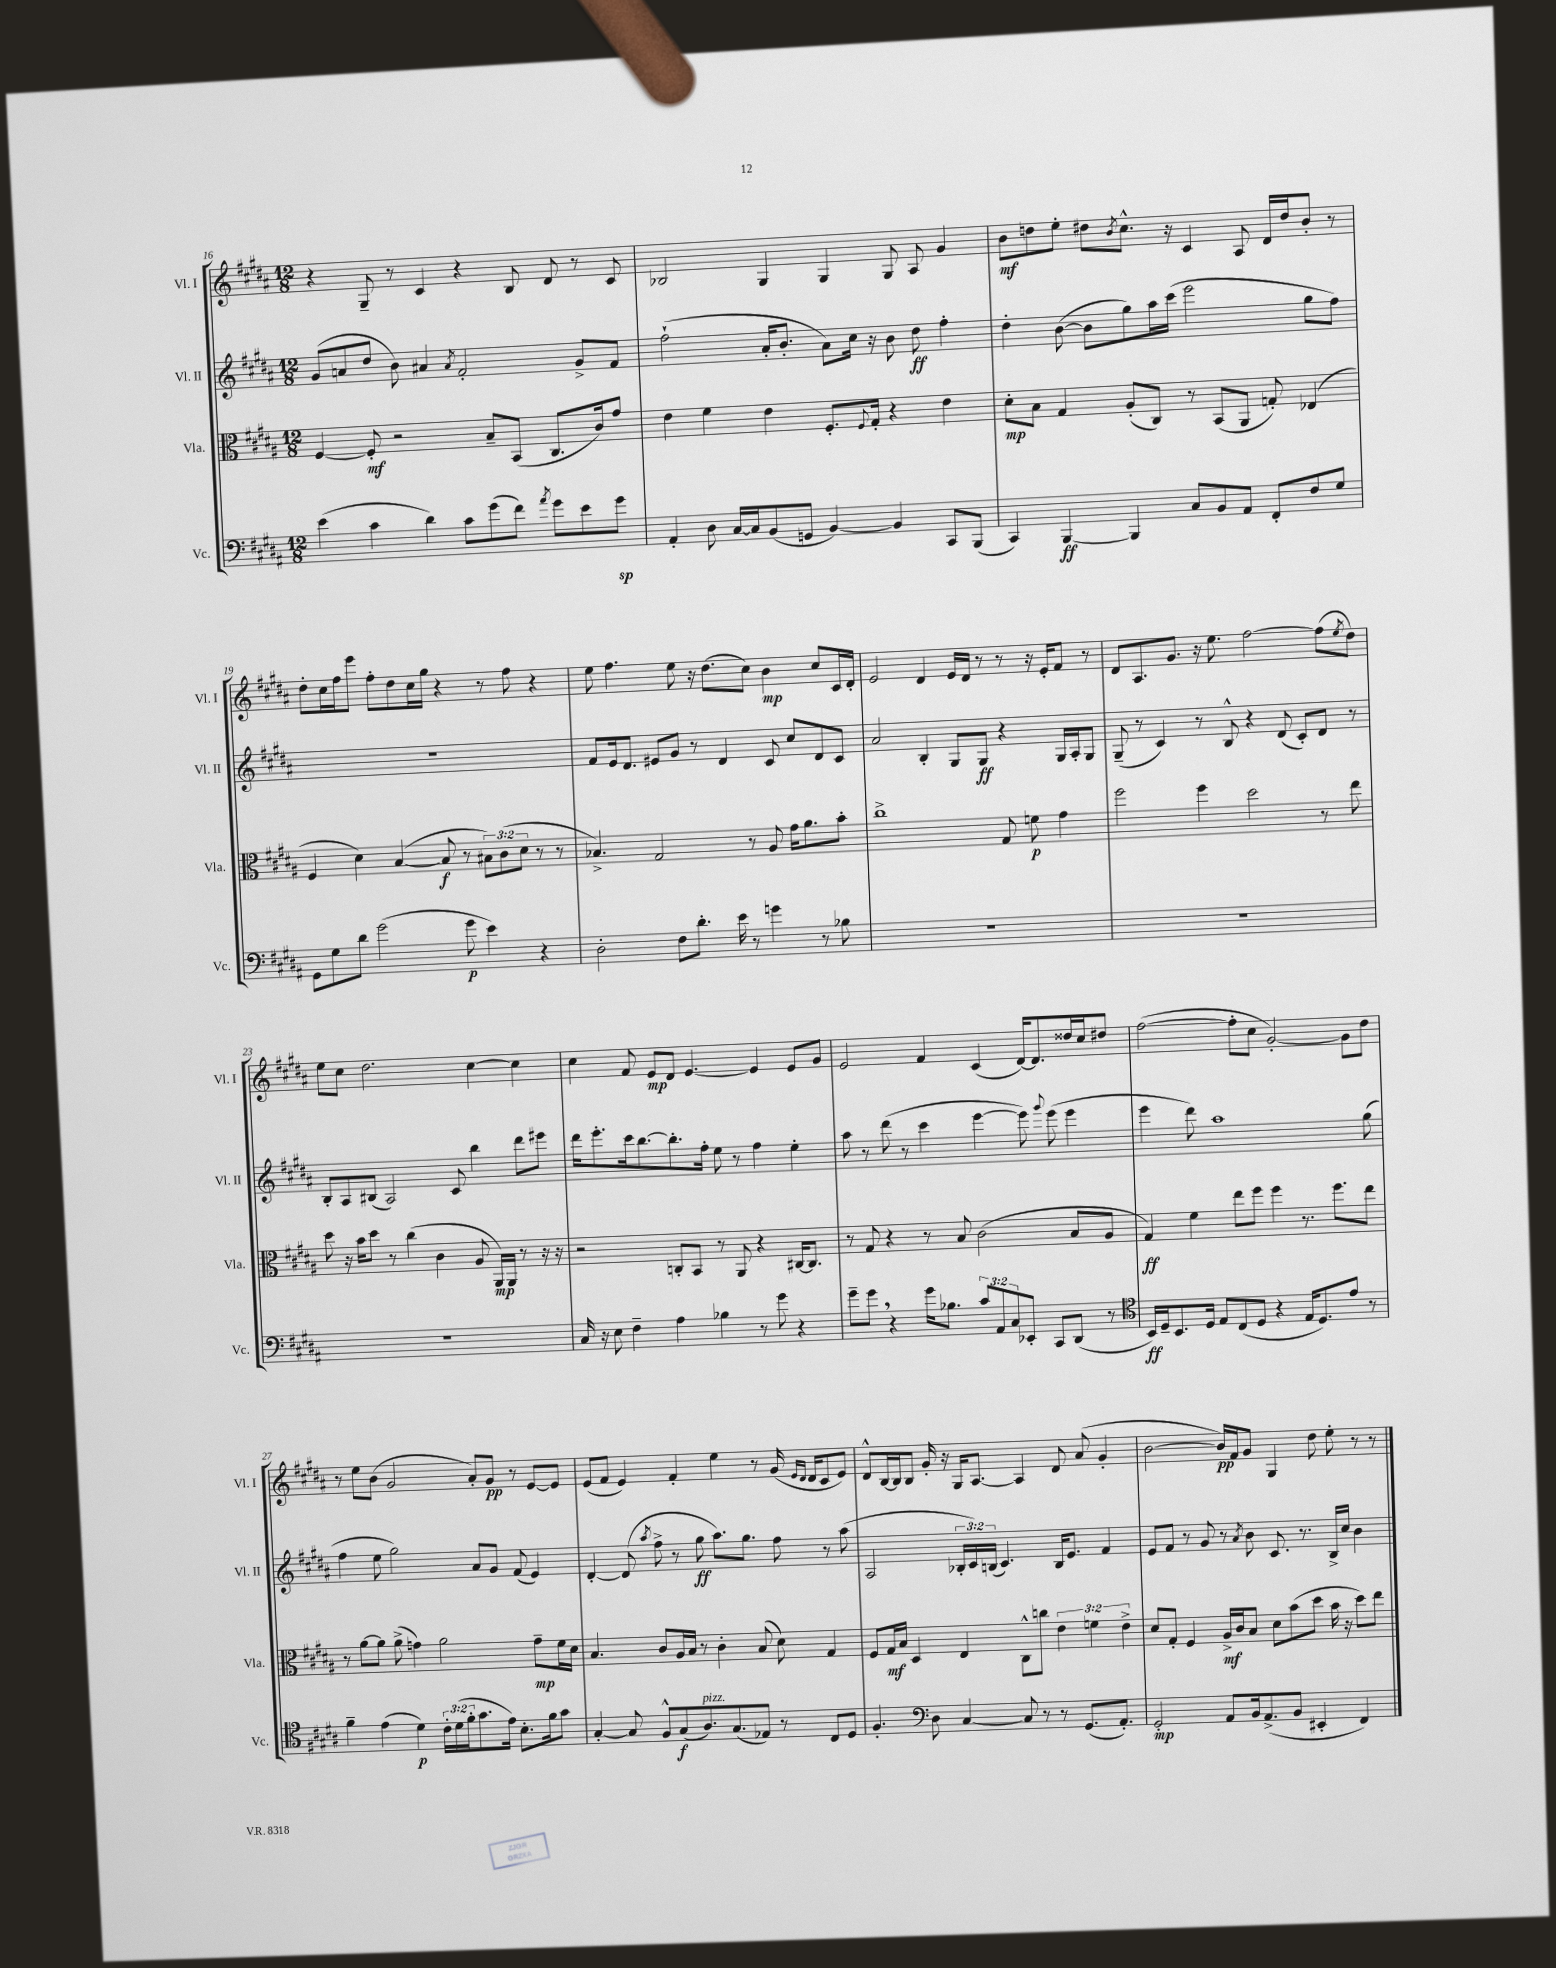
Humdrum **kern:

**kern	**kern	**kern	**kern
*staff4	*staff3	*staff2	*staff1
*clefF4	*clefC3	*clefG2	*clefG2
*k[f#c#g#d#a#]	*k[f#c#g#d#a#]	*k[f#c#g#d#a#]	*k[f#c#g#d#a#]
*M12/8	*M12/8	*M12/8	*M12/8
(4e	[4F#	(8g#	4r
.	.	8a	.
4c#	8F#']	8dd#	8G#~
.	2r	8b)	8r
4d#)	.	4a#	4c#
.	.	8qa#	.
8c#	.	2f#'	4r
(8g#	8B~	.	.
8f#)	(8BB	.	8B
8qa#	.	.	.
8g#	8.C#	.	8d#
8e	.	8g#^	8r
.	16c#)	.	.
8g#	8g#	8f#	8c#
=	=	=	=
4AA#'	4e	(2ff#`	2B-
8D#	4f#	.	.
[16C#	.	.	.
16C#]	.	.	.
(8BB	4e	16a#'	4G#
.	.	8.b'	.
8GG	.	.	.
[4BB)	8.F#'	8a#)	4G#
.	.	16cc#	.
.	8qqF#	.	.
.	16G#'	16r	.
4BB]	4r	8b	8G#
.	.	8dd#	8A#
8CC#	4e	4ff#'	4g#
(8BBB	.	.	.
=	=	=	=
4CC#)	8d#'	4dd#'	8b
.	8B	.	8dd
[4BBB	4G#	([8b	8ee'
.	.	8b]	8dd#
.	.	.	8qb
4BBB]	(8A#'	8gg#)	8.cc#^^
.	8C#)	16aa#	.
.	.	(16ccc#	16r
8C#	8r	2eee	4c#
8BB	(8BB	.	.
8AA#	8AA#	.	8A#
8FF#'	8G')	.	16d#
.	.	.	16dd#
8F#	(4E-	8gg#	8b'
8G#	.	8ff#)	8r
=	=	=	=
8GG#	4F#	1.r	8dd#'
8G#	.	.	16cc#
.	.	.	16ff#
8d#	4d#)	.	8eee
(2g#	.	.	8ff#'
.	([4B	.	8dd#
.	.	.	16cc#
.	.	.	16gg#
.	8B]	.	4r
8g#	8r	.	.
4e)	12B#)	.	8r
.	(12c#	.	.
.	.	.	8ff#
.	12d#	.	.
4r	8r	.	4r
.	8r	.	.
=	=	=	=
2D#'	4.B-^)	8f#	8ee
.	.	16e	4.ff#
.	.	8.d#	.
.	2G#	8e#	.
8F#	.	8g#	8ee
8.d#'	.	8r	16r
.	.	.	(8.dd#
.	.	4d#	.
16e	.	.	.
8r	8r	.	8cc#)
4g	8A#	8c#	4b
.	16g#	8cc#	.
.	8.a#	.	.
8r	.	8d#	8cc#
8B-	8b'	8c#	16c#
.	.	.	16d#'
=	=	=	=
1.r	1cc#^	2a#	2e
.	.	4B'	4d#
.	.	8G#	16e
.	.	.	16d#
.	.	8G#	8r
.	8G#	4r	8r
.	8f	.	16r
.	.	.	16e'
.	4g#	16G#	8f#
.	.	16A#'	.
.	.	8G#	8r
=	=	=	=
1.r	2ff#	(8G#~	8d#
.	.	8r	8.A#
.	.	4c#)	.
.	.	.	8.g#
.	4ff#	8r	16r
.	.	.	8.ee
.	.	8B^^	.
.	2dd#	4r	[2ff#
.	.	(8d#	.
.	.	8c#')	.
.	8r	8d#	(8ff#]
.	.	.	8qee
.	8ee	8r	8dd#)
=	=	=	=
1.r	8dd#	8B'	8ee
.	16r	8A#	8cc#
.	16b	.	.
.	8dd#	(8B#	2.dd#
.	8r	2A#)	.
.	(4cc#	.	.
.	4c#	.	.
.	.	8c#	.
.	8A#	4bb	[4cc#
.	16AA#)	.	.
.	16AA#	.	.
.	8r	8ddd#	4cc#]
.	16r	8eee#	.
.	16r	.	.
=	=	=	=
16C#	2r	16ddd#	4cc#
16r	.	8.eee'	.
8E	.	.	.
4F#~	.	16ccc#	8f#
.	.	[8.bb	.
.	.	.	8e
4A#	8C'	8.bb']	8d#
.	8BB	.	[4.e
.	.	16ff#'	.
4B-	8r	8ee	.
.	8AA#	8r	.
8r	4r	4ff#	4e]
8g#	.	.	.
4r	[16C#	4ee'	8e
.	8.C#]	.	.
.	.	.	8g#
=	=	=	=
8g#~	8r	8aa#	2e
8g#	8G#	8r	.
4r	4r	(8ddd#	.
.	.	8r	.
16g#	8r	4ccc#	4f#
8.B-	.	.	.
.	8B	.	.
12c#	(2c#	[4eee	(4c#
12AA#	.	.	.
12C#	.	.	.
8EE-'	.	8eee])	[16d#)
.	.	.	8.d#]
.	.	8qqggg#	.
8CC#	.	(8eee	.
(8DD#	8B	4eee	16dd##
.	.	.	16cc#
8r	8A#	.	8dd#
=	=	=	=
*clefC4	*	*	*
16BB)	4G#)	4eee	([2ff#
16D#~	.	.	.
8.BB	.	.	.
.	4f#	8ddd#)	.
16D#	.	.	.
8E	.	1aa#	.
(8C#	8ee	.	8ff#']
8D#	8ff#	.	8cc#
4r	4ff#	.	[2g#')
16E	8.r	.	.
8.D#)	.	.	.
.	8.ff#	.	.
8e	.	.	8g#]
8r	8ee	(8gg#	8dd#
=	=	=	=
4f#~	8r	4ff#	8r
.	[8a#	.	8ee
(4e	8a#]	8ee	(8b
.	(8a#^	2gg#)	2g#
4d#)	4g)	.	.
24c#'	2a#	.	.
(24d#	.	.	.
24f#'	.	.	.
8.g#	.	8a#	8a#')
.	.	8g#	8g#
16e)	.	.	.
8.B'	.	(8f#	8r
.	8g~	4e)	[8e
16f#	.	.	.
8g#	16f#	.	8e]
.	16d#	.	.
=	=	=	=
[4G#'	4.B	[4d#'	(8e
.	.	.	8f#
8G#]	.	(8d#]	4e)
.	.	8qaa#	.
8F#^^	8c#	8ff#^	.
(8G#	16A#	8r	4f#'
.	16B	.	.
8.A#)	8r	8gg#	.
.	4c#'	8.aa#)	4ee
(8.G#	.	.	.
.	.	8.gg#	.
8E-)	(8B	.	8r
8r	8d#)	8ff#	(16g#
.	.	.	16qqe
.	.	.	16qqd#
.	.	.	16d#
8C#	4G#	8r	8c#
8D#	.	(8aa#	8e)
=	=	=	=
4.F#'	8F#	2A#	8d#^^
.	16G#	.	[16B
.	16B	.	16B]
.	4D#	.	8B
*clefF4	*	*	*
8D#	.	.	16g#'
.	.	.	16r
[4C#	4E	24B-'	16G#
.	.	24c#)	.
.	.	.	[8.A#
.	.	(24B	.
.	.	4.c#)	.
8C#]	8C#^^	.	4A#]
8r	8cc	.	.
8r	6e	16B	8d#
.	.	8.e	.
(8.GG#	.	.	(8a#
.	6f	.	.
.	.	4f#	4g#'
8.AA#')	.	.	.
.	6e^	.	.
=	=	=	=
2GG#'	8d#	8e	[2b
.	8G#'	8f#	.
.	4F#	8r	.
.	.	8g#	.
8AA#	16A#^	8r	16b])
.	16c#	.	16f#
.	.	8qa#	.
16BB	8B	8b	8g#
(8.AA#^	.	.	.
.	8d#	8.c#	4G#
8BB	(8b	.	.
.	.	8.r	.
4EE#'	8dd#	.	8dd#
.	16b	16B^	8ee'
.	16r	16cc#	.
4FF#)	8dd#)	4b	8r
.	8ee	.	8r
==	==	==	==
*-	*-	*-	*-
